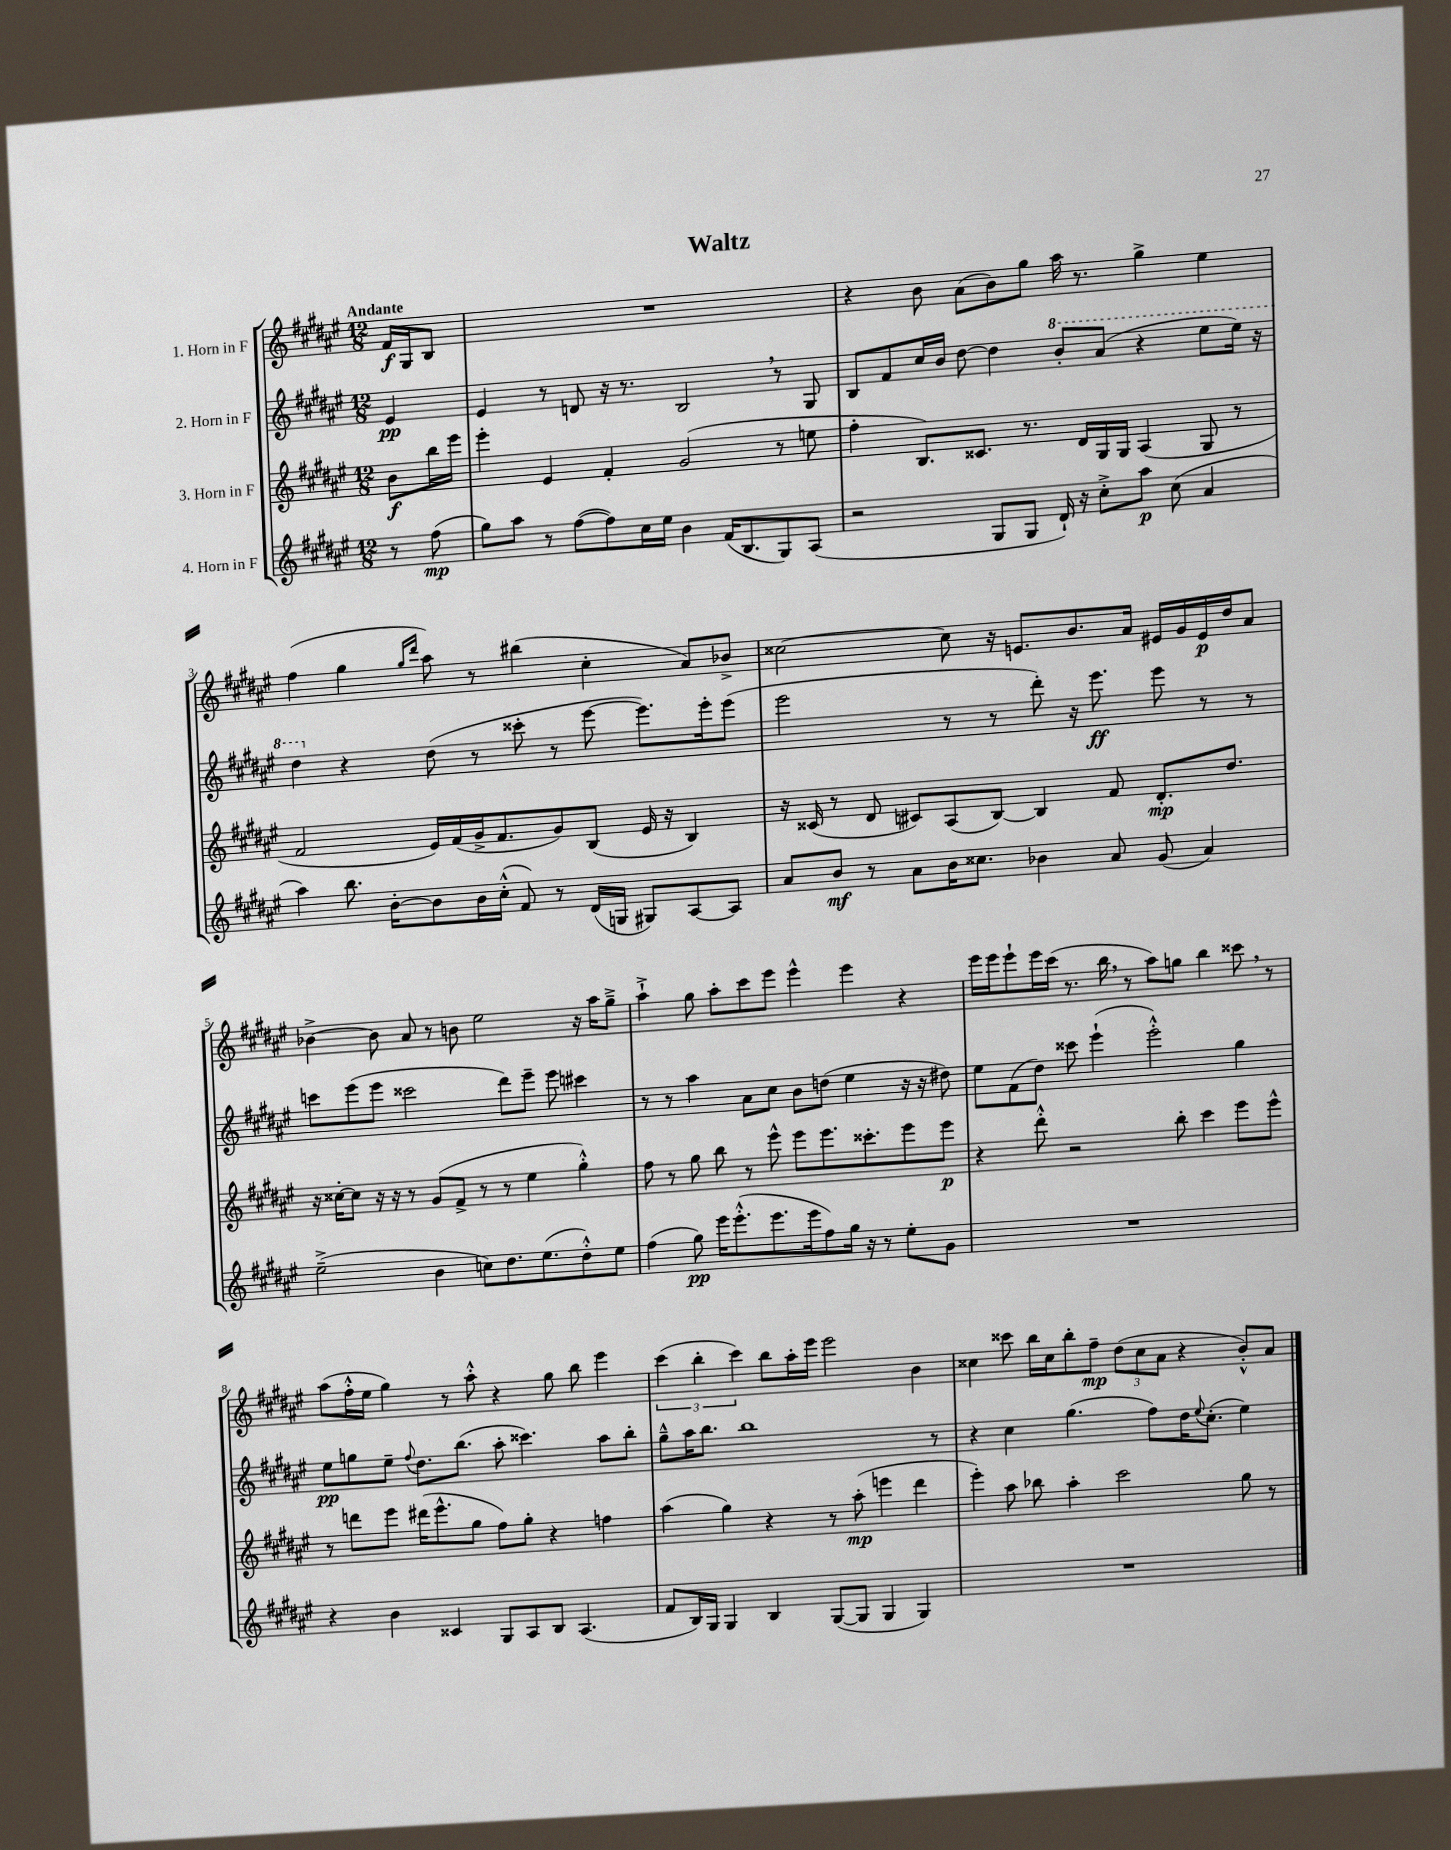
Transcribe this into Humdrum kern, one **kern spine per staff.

**kern	**kern	**kern	**kern
*staff4	*staff3	*staff2	*staff1
*clefG2	*clefG2	*clefG2	*clefG2
*k[f#c#g#d#a#e#]	*k[f#c#g#d#a#e#]	*k[f#c#g#d#a#e#]	*k[f#c#g#d#a#e#]
*M12/8	*M12/8	*M12/8	*M12/8
8r	8b\L	4e#/	16f#/LL
.	.	.	16G#/J
(8ff#\	16bb\L	.	8B/J
.	16eee#\JJ	.	.
=	=	=	=
8gg#\L)	4eee#'\	4e#/	1.r
8aa#\J	.	.	.
8r	4e#/	8r	.
([8ff#\L	.	8d/	.
8ff#\])	4f#'/	16r	.
.	.	8.r	.
16cc#\L	.	.	.
16ee#\JJ	.	.	.
4b\	(2g#/	2B/	.
(16f#/LK	.	.	.
8.B/	.	.	.
8G#/)	8r	8r	.
(8A#/J	8ee\	8G#/	.
=	=	=	=
2r	4ff#'\	8B/L	4r
.	.	8f#/	.
.	8.B/L)	16cc#/L	8b\
.	.	16b/JJ	.
.	.	[8dd#\	(8a#\L
.	8.c##/J	.	.
8G#/L	.	4dd#\]	8b\)
8G#/J	8.r	.	8gg#\J
16d#`/)	.	8bb'/L	16aa#\
16r	16d#/LL	.	8.r
8cc#'^\L	16G#/	(8aa#/J	.
.	16G#/JJ	.	.
8aa#\J	(4A#/	4r	4gg#^\
(8cc#\	.	.	.
4a#/	8G#/	8eee#\L	4ee#\
.	8r	16eee#\Jk)	.
.	.	16r	.
=	=	=	=
4aa#\)	2f#/	4ddd#\	(4ff#\
8.bb\	.	4r	4gg#\
[16b'\LK	.	.	.
.	.	.	16qqgg#/LL
.	.	.	16qqddd#/JJ
8b\]	16e#/LL)	(8dd#\	8aa#\)
.	(16f#/	.	.
16b\L	16g#^/J	8r	8r
(16cc#'^^\JJ	8.f#/	.	.
8f#/)	.	8ccc##'\	(4bb#\
8r	8g#/)	8r	.
(16d#/LL	(8B/J	[8eee#\	4cc#'\
16G/JJ	.	.	.
8G#/L)	16e#/	8.eee#\]L)	.
.	16r	.	.
[8A#/	4B/)	.	8a#/L)
.	.	16eee#'\k	.
8A#/]J	.	(8eee#\J	8b-^/J
=	=	=	=
8a#/L	16r	2eee#\	[2cc##\
.	(16c##/	.	.
8b/J	8r	.	.
8r	8d#/	.	.
8a#\L	8c#/L)	.	.
16b\K	(8A#/	8r	8cc##\]
8.cc##\J	.	.	.
.	[8B/J)	8r	16r
.	.	.	8.e/L
4b-\	4B/]	8ddd#'\)	.
.	.	16r	8.b/
.	.	8.eee#\	.
8a#/	8f#/	.	.
.	.	.	16a#/Jk
(8g#/	8.d#'/L	8eee#\	16e#/LL
.	.	.	16g#/
4a#/)	.	8r	16e#/
.	8.dd#/J	.	16dd#/J
.	.	8r	8a#/J
=	=	=	=
(2ee#~^\	16r	8ccc\L	[4b-^\
.	[16cc##'\LK	.	.
.	8cc##\]J	(8eee#\	.
.	16r	8eee#\J	8b-\]
.	16r	.	.
.	8r	2ccc##\	8a#/
4b\	(8g#/L	.	8r
.	8f#^/J	.	8b\
8cc\L)	8r	.	2ee#\
8.dd#\	8r	8ddd#\L)	.
.	4ee#\	8eee#~\J	.
(8.ee#\	.	.	.
.	.	8eee#\	.
8dd#'^^\)	4gg#'^^\)	4ccc#\	16r
.	.	.	16aa#\LK
8ee#\J	.	.	8gg#~^\J
=	=	=	=
(4ff#\	8ff#\	8r	4aa#`^\
.	8r	8r	.
8gg#\)	8gg#\	4aa#\	8gg#\
16eee#\LK	8bb\	.	8aa#'\L
(8.eee#'^^\	.	.	.
.	8r	8a#\L	8ccc#\
8.eee#\	8eee#^^\	8cc#\J	8eee#\J
.	8eee#\L	8b\L	4eee#^^\
16eee#\k	.	.	.
8ff#\)	8.eee#\	(8dd\J	.
16gg#\Jk	.	4ee#\	4eee#\
16r	8.ccc##'\	.	.
8r	.	.	.
8ee#'\L	8eee#\	16r	4r
.	.	16r	.
8g#\J	8eee#\J	8dd#\)	.
=	=	=	=
1.r	4r	8ee#\L	16eee#\LL
.	.	.	16eee#\J
.	.	(8f#\	8eee#`\
.	8ddd#'^^\	8dd#\J)	16eee#\L
.	.	.	(16ccc#\JJ
.	2r	8ccc##\	8.r
.	.	(4eee#`\	.
.	.	.	16bb\
.	.	.	8r
.	.	2eee#'^^\)	8aa#\L)
.	8bb'\	.	8gg\J
.	4ccc#\	.	4bb\
.	8eee#\L	4gg#\	8ccc##\
.	8eee#^^\J	.	8r
=	=	=	=
4r	8r	8ee#\L	(8aa#\L
.	8ddd\L	8gg\	16ff#'^^\L
.	.	.	16ee#\JJ
4b\	8eee#\J	8ee#~\J	4gg#\)
.	.	8qqff#/	.
.	(16ddd#\LK	8.dd#\L	.
.	8.eee#^^\	.	.
4c##/	.	.	8r
.	.	(8.bb\J	.
.	8gg#\J	.	8aa#'^^\
8G#/L	8ff#\L)	8aa#'\	4r
8A#/	8gg#'\J	4.ccc##\)	.
8B/J	4r	.	8gg#\
(4.A#/	.	.	8bb\
.	4ff\	8aa#\L	4eee#\
.	.	8bb'\J	.
=	=	=	=
8f#/L	(4aa#\	8gg#~^^\L	(6ccc#\
16B/L)	.	16aa#\K	.
.	.	.	6bb'\
16G#/JJ	.	8.bb\J	.
4G#/	4gg#\)	.	.
.	.	.	6ccc#\)
.	.	1bb	.
4B/	4r	.	8bb\L
.	.	.	16aa#'\L
.	.	.	16eee#\JJ
([8G#/L	8r	.	2eee#\
8G#/]J	(8aa#'\	.	.
4G#/	4eee\	.	.
4G#/)	4ddd#\	.	4b\
.	.	8r	.
=	=	=	=
1.r	4eee#'\)	4r	4cc##\
.	8aa#\	4cc#\	8ccc##\
.	8bb-\	.	16bb\LL
.	.	.	16cc##\J
.	4aa#'\	(4.gg#\	8bb'\
.	.	.	8ff#~\J
.	2ccc#\	.	(12dd#\L
.	.	.	12cc##\
.	.	8ff#\L)	.
.	.	.	12a#\J
.	.	16dd#\K	4r
.	.	8qqee#/	.
.	.	(8.cc#'\J	.
.	8gg#\	4ee#\)	8b'^^/L)
.	8r	.	8a#/J
==	==	==	==
*-	*-	*-	*-
